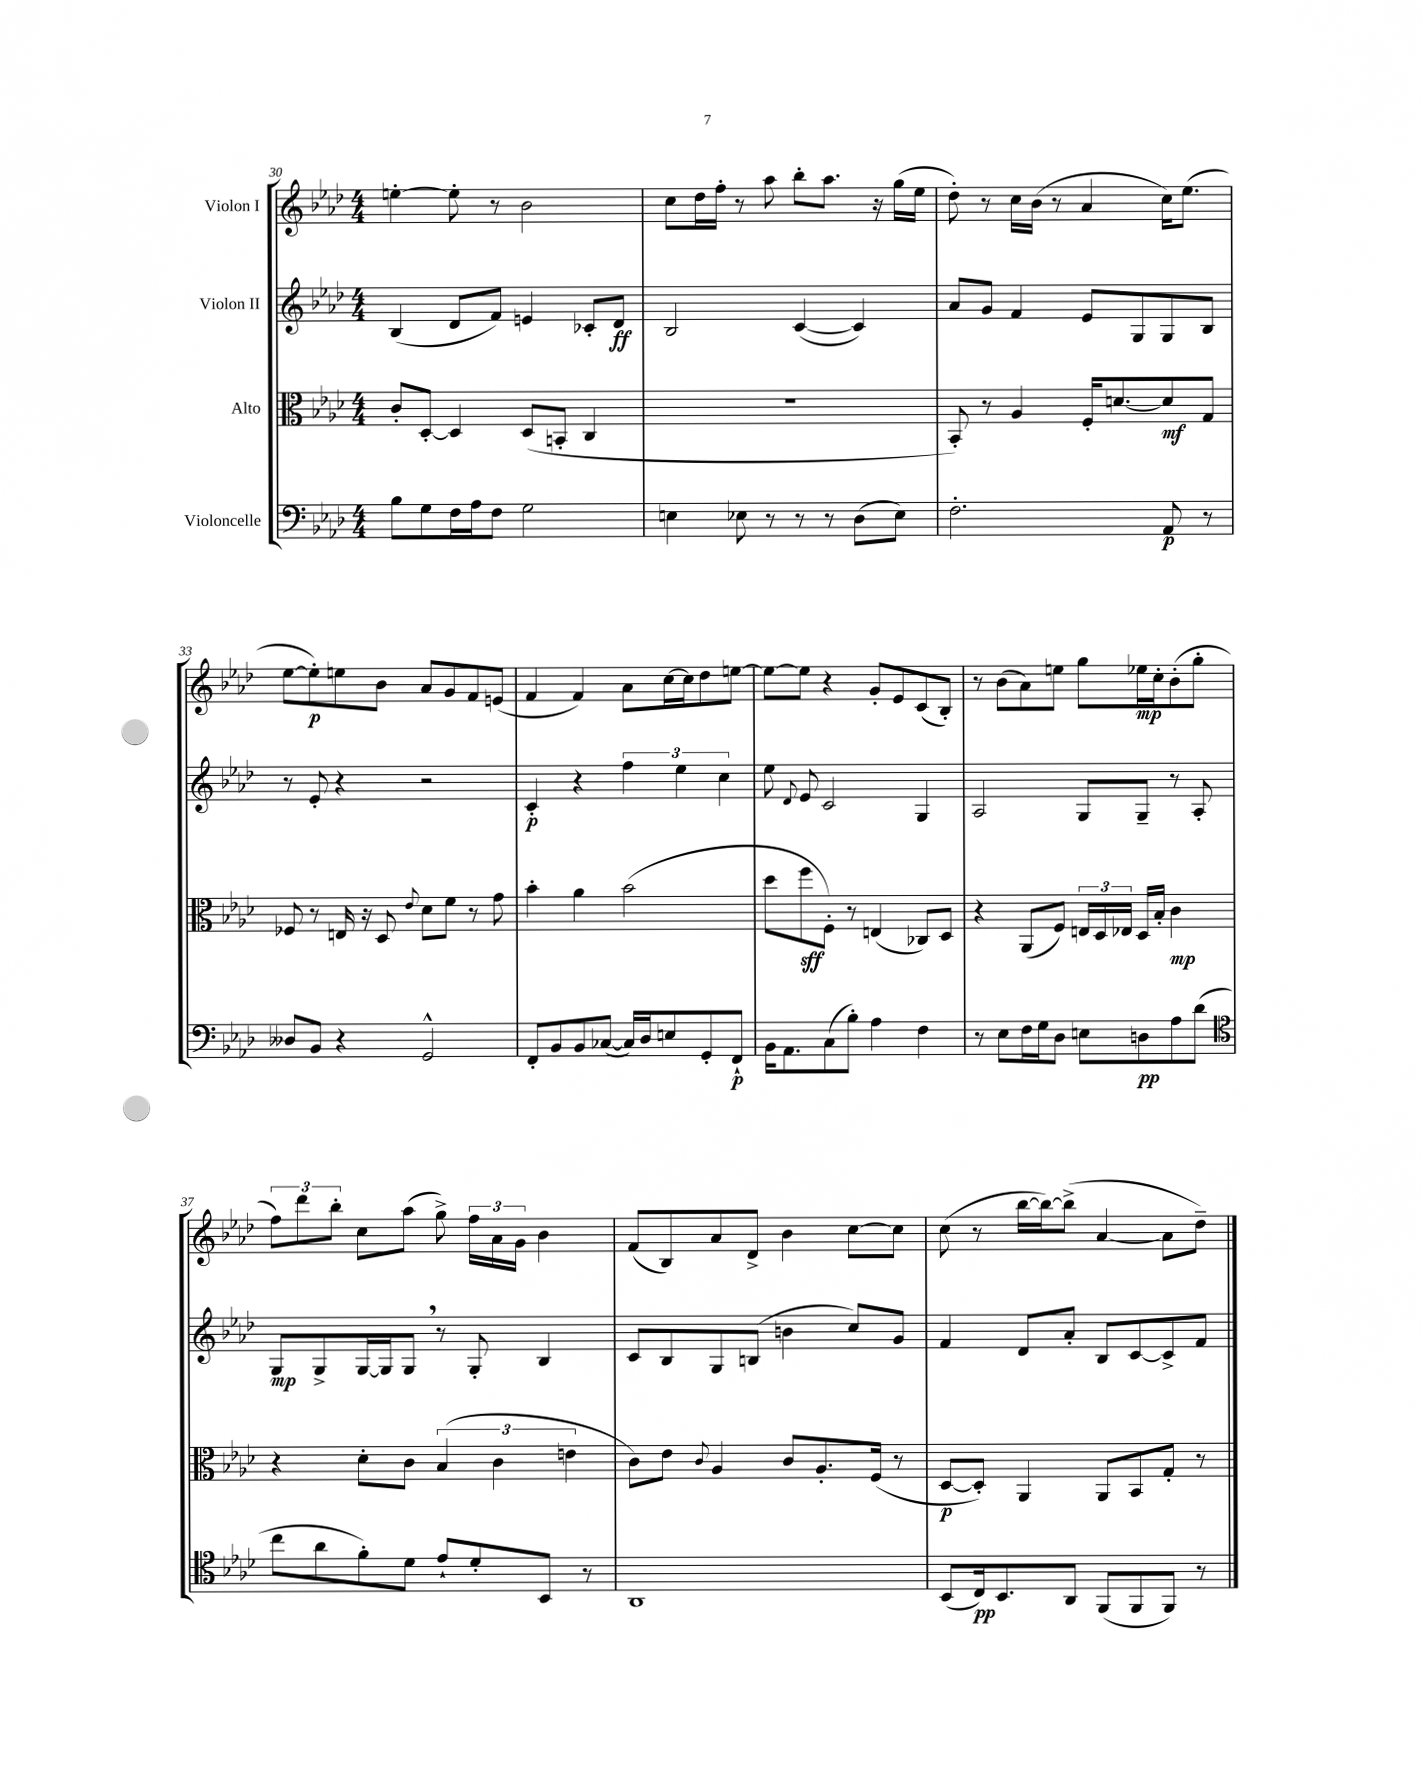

**kern	**kern	**kern	**kern
*staff4	*staff3	*staff2	*staff1
*clefF4	*clefC3	*clefG2	*clefG2
*k[b-e-a-d-]	*k[b-e-a-d-]	*k[b-e-a-d-]	*k[b-e-a-d-]
*M4/4	*M4/4	*M4/4	*M4/4
8B-	8c'	(4B-	[4ee'
8G	[8D-'	.	.
16F	4D-]	8d-	8ee']
16A-	.	.	.
8F	.	8f)	8r
2G	(8D-	4e	2b-
.	8BB'	.	.
.	4C	8c-'	.
.	.	8d-	.
=	=	=	=
4E	1r	2B-	8cc
.	.	.	16dd-
.	.	.	16ff'
8E-	.	.	8r
8r	.	.	8aa-
8r	.	([4c	8bb-'
8r	.	.	8.aa-
(8D-	.	4c])	.
.	.	.	16r
8E-)	.	.	(16gg
.	.	.	16ee-
=	=	=	=
2.F'	8BB-')	8a-	8dd-')
.	8r	8g	8r
.	4A-	4f	16cc
.	.	.	(16b-
.	.	.	8r
.	16F'	8e-	4a-
.	[8.d	.	.
.	.	8G	.
8AA-	8d]	8G	16cc)
.	.	.	(8.ee-
8r	8G	8B-	.
=	=	=	=
8D--	8F-	8r	[8ee-
8BB-	8r	8e-'	8ee-'])
4r	16E	4r	8ee
.	16r	.	.
.	8D-	.	8b-
.	8qqe-	.	.
2GG^^	8d-	2r	8a-
.	8f	.	8g
.	8r	.	8f
.	8g	.	(8e
=	=	=	=
8FF'	4b-'	4c'	4f
8BB-	.	.	.
8BB-	4a-	4r	4f)
([8C-	.	.	.
16C-])	(2b-	6ff	8a-
16D-	.	.	.
8E	.	.	[16cc
.	.	6ee-	.
.	.	.	16cc]
8GG'	.	.	8dd-
.	.	6cc	.
8FF`	.	.	[8ee
=	=	=	=
16BB-	8dd-	8ee-	8ee_
8.AA-	.	.	.
.	.	8qqd-	.
.	8ff	8e-	8ee]
(8C	8F')	2c	4r
8B-')	8r	.	.
4A-	(4E	.	8g'
.	.	.	8e-
4F	8C-)	4G	(8c
.	8D-	.	8B-')
=	=	=	=
8r	4r	2A-	8r
8E-	.	.	(8b-
16F	(8AA-	.	8a-)
16G	.	.	.
8D-	8F)	.	8ee
8E	24E	8G	8gg
.	24D-	.	.
.	24E-	.	.
8D	16D-	8G~	16ee-
.	16B-'	.	16cc'
8A-	4c	8r	(8b-'
(8d-	.	8A-'	8gg'
=	=	=	=
*clefC4	*	*	*
8cc	4r	8G	12ff)
.	.	.	12ddd-
8a-	.	8G^	.
.	.	.	12bb-'
8f')	8d-'	[16G	8cc
.	.	16G]	.
8d-	8c	8G	(8aa-
8e-`	(6B-	8r	8gg^)
8d-'	.	8G'	24ff
.	6c	.	24a-
.	.	.	24g
8BB-	.	4B-	4b-
.	6e	.	.
8r	.	.	.
=	=	=	=
1AA-	8c)	8c	(8f
.	8e-	8B-	8B-)
.	8qqc	.	.
.	4A-	8G	8a-
.	.	(8B	8d-^
.	8c	4b	4b-
.	8.A-'	.	.
.	.	8cc)	[8cc
.	(16F	.	.
.	8r	8g	8cc]
=	=	=	=
(8BB-	[8D-	4f	(8cc
16C)	8D-'])	.	8r
8.BB-	.	.	.
.	4AA-	8d-	[16bb-
.	.	.	16bb-_)
8AA-	.	8a-'	(8bb-^]
(8FF	8AA-	8B-	[4a-
8FF	8BB-	[8c	.
8FF)	8G'	8c^]	8a-]
8r	8r	8f	8dd-~)
==	==	==	==
*-	*-	*-	*-
